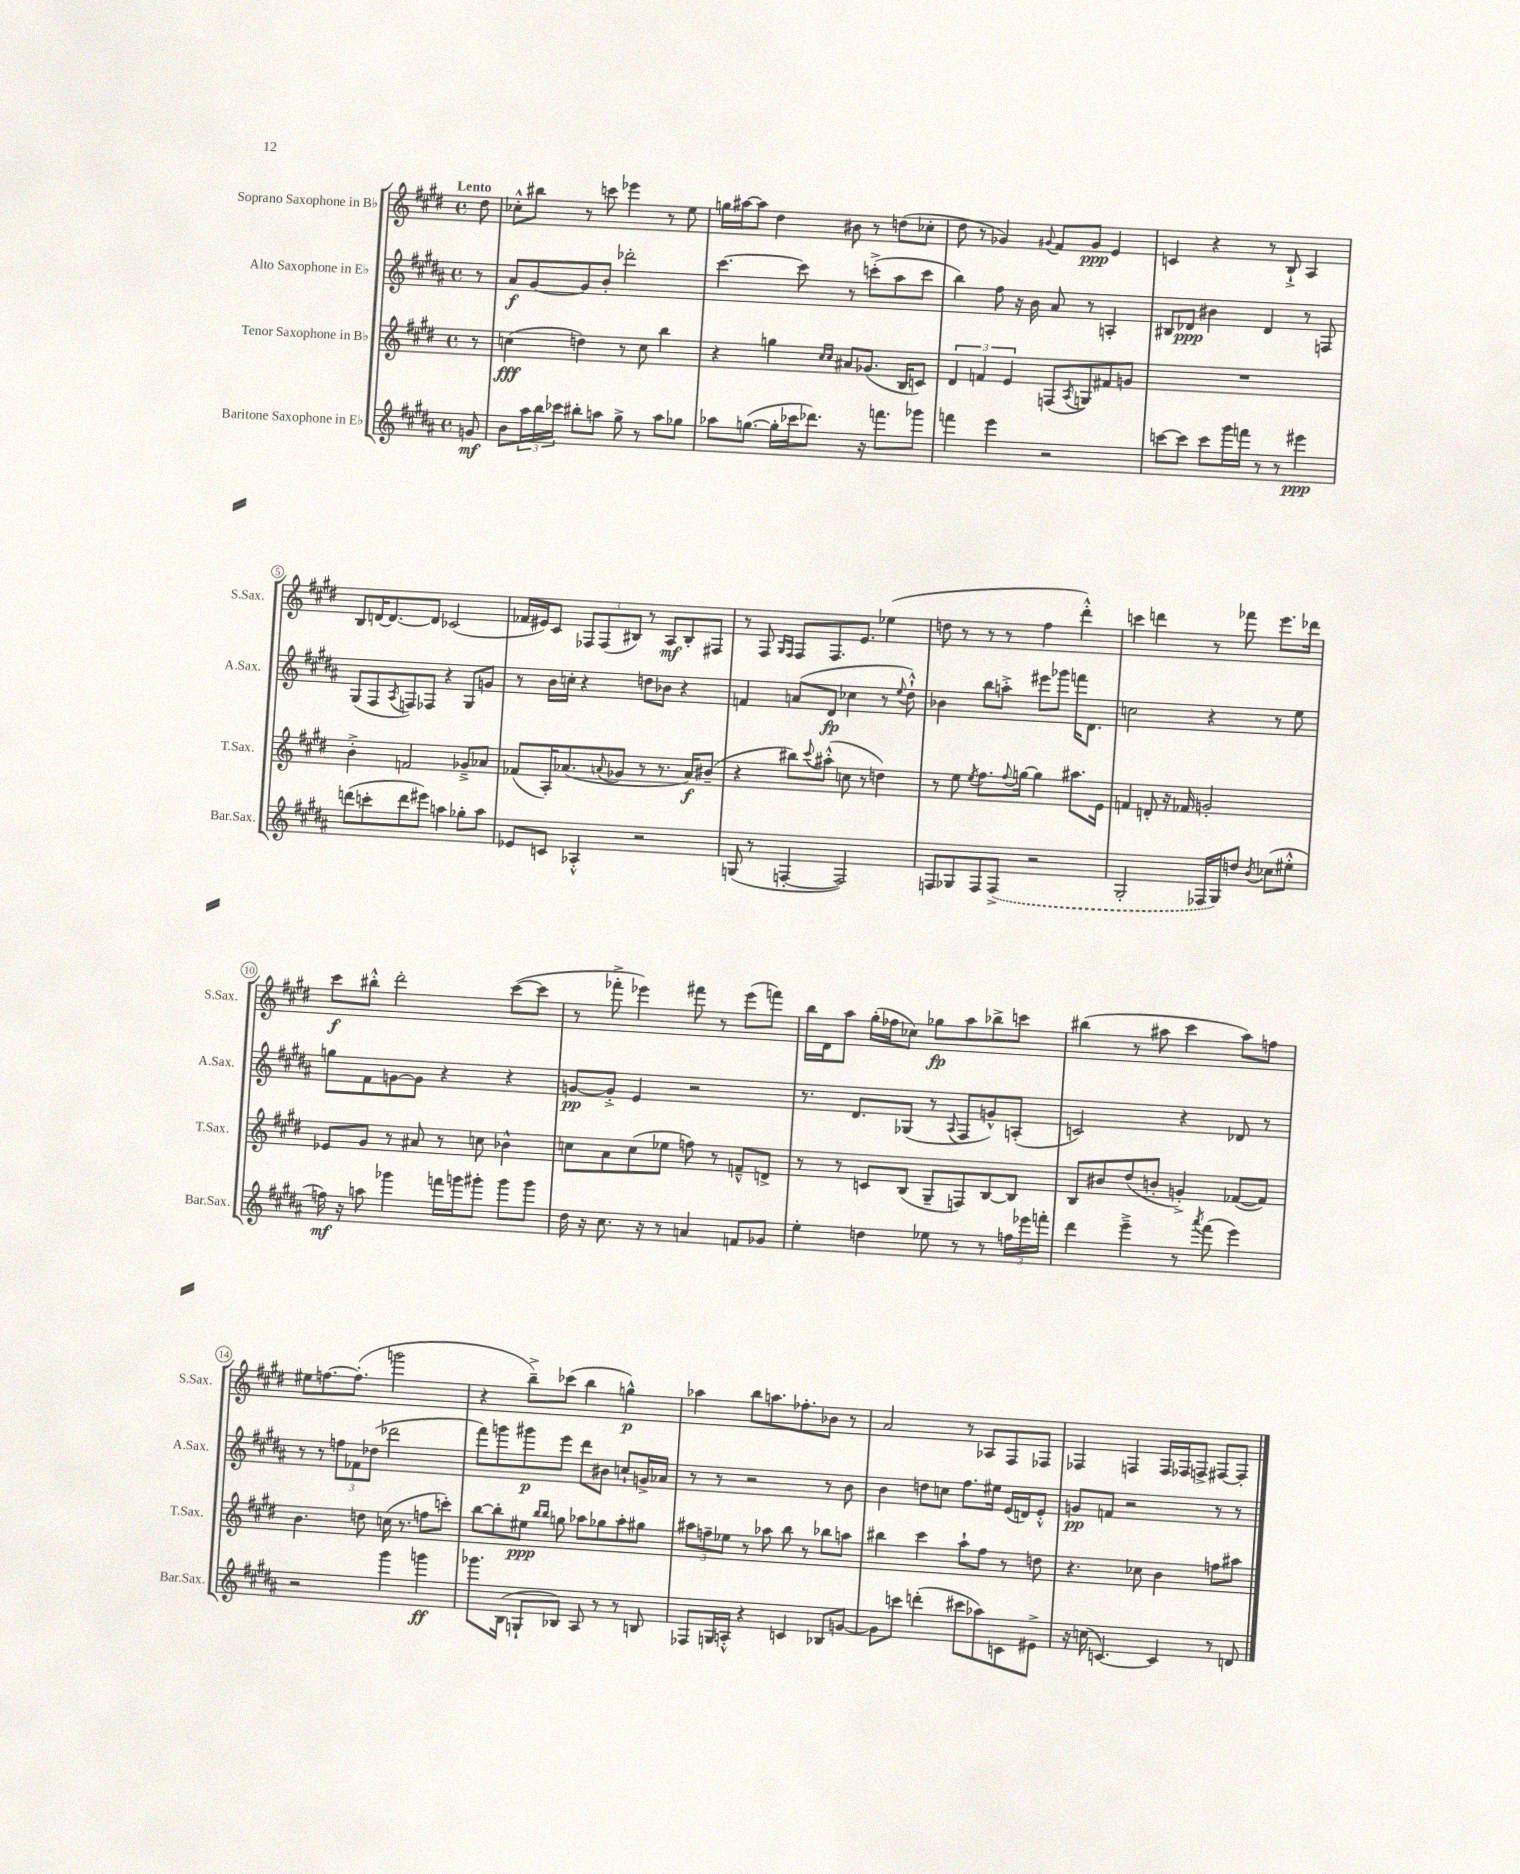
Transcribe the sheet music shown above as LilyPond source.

<<
\new StaffGroup <<
\new Staff = "s0" \with { instrumentName = "Soprano Saxophone in Bb" shortInstrumentName = "S.Sax." } {
    \clef treble \key e \major \defaultTimeSignature \time 4/4 \partial 8 \tempo "Lento"
    dis''8 |
    ces''8-.-^ bis''8 r8 c'''8 ees'''4 r8 e''8 |
    g''16 ais''16~ ais''8 dis''4 bis'8 r8 d''8( ces''8-. |
    dis''8 r8 ges'4) \appoggiatura { gis'8 } fis'8 gis'8\ppp e'4 |
    c'4 r4 r8 b8-!-> a4 |
    b8 d'16~ d'8.~ d'8 ces'2( |
    fes'16 eis'16) cis'8 \tuplet 3/2 { fes8 fes8( bis8) } r8 a8\mf bis8-. fis8 |
    r8 fis8 \grace { gis16 fis16 } fis8 fis8. e'8. ees''4( |
    d''8 r8 r8 r8 fis''4 dis'''4-.-^) |
    c'''4 d'''4 r8 fes'''8 e'''8. des'''16 |
    cis'''8\f bis''8-.-^ dis'''2-. cis'''8~( cis'''8 |
    r8 fes'''8-.-> ees'''4) fis'''8 r8 ees'''8( f'''8) |
    b''16 dis'16 a''8 gis''16-.( fes''16 ces''8) ges''8\fp a''8 bes''8-> c'''8 |
    bis''4( r8 ais''8 cis'''4 ais''8) f''8 |
    eis''8 f''8.~ f''8.-.( g'''2 |
    r4 b''8--->) ces'''8( b''4 g''4-^\p) |
    aes''4 b''8 a''8. fes''8.-. bes'8 r8 |
    a'2 r8 aes8 fis8 fes8 |
    fes4 f4 f16 fes16 f8-> fis8~ fis8-. \bar "|." |
}
\new Staff = "s1" \with { instrumentName = "Alto Saxophone in Eb" shortInstrumentName = "A.Sax." } {
    \clef treble \key b \major \defaultTimeSignature \time 4/4 \partial 8
    r8 |
    ais'8\f gis'8~ gis'8 b'8-. des'''2-. |
    cis'''4.~ cis'''8 r8 c'''8-.->( ais''8 c'''8 |
    b''4) fis''8 r16 b'16 ais'8 r8 a4-. |
    bis8 des'8\ppp bis'4 des'4 r8 f8 |
    gis8( fis8 \acciaccatura { ais8 } f8) fes8 r4 gis8 g'8 |
    r8 b'16 c''16-. r4 d''8 bes'8 r4 |
    f'4 a'8( dis'8\fp ces''4 r8 \appoggiatura { e''8 } dis''8-!-^) |
    bes'4 b''8 a''8-.-> eis'''8 ges'''8 f'''16 dis'8. |
    c''2 r4 r8 e''8 |
    g''8 fis'8 g'8~ g'8 r4 r4 |
    g'8~\pp g'8-.-> e'4 r2 |
    r8. dis'8. ges8( r8 \appoggiatura { ais8 } fis8 g'8-^) a8-.( |
    c'2) r4 des'8 r8 |
    r8 r8 \tuplet 3/2 { f''8 fes'8 des''8( } des'''2 |
    fis'''8) g'''8 gis'''8\p e'''8 dis'''8 bis'8 c''8-! g'16-> aes'16 |
    r8 r8 r2 r8 b'8 |
    b'4 d''8 c''8 fis''8. eis''16 e'16( d'16) e'8-.-^ |
    g'8\pp f'8 r2 r8 r8 \bar "|." |
}
\new Staff = "s2" \with { instrumentName = "Tenor Saxophone in Bb" shortInstrumentName = "T.Sax." } {
    \clef treble \key e \major \defaultTimeSignature \time 4/4 \partial 8
    r8 |
    c''4\fff( d''4) r8 c''8 b''4 |
    r4 g''4 \grace { cis''16 cis''16 } ais'8 ges'8.( b16 c'8) |
    \tuplet 3/2 { dis'4 f'4 e'4 } f8( \acciaccatura { a8 } g8) fis'8 g'8 |
    R1 |
    b'4-.-> f'2 ges'8---> aes'8 |
    fes'8( a16-.) aes'8.( \appoggiatura { a'8 } ges'8 r8 r8. a'16\f) bis'8--( |
    r4 bis''8) \appoggiatura { cis'''8 } ais''8-.-^( c''8 r8 d''4) |
    r8 e''8 \acciaccatura { e''8 } fis''8. \appoggiatura { fis''8 } g''16~ g''4 ais''8. e'16 |
    f'4 d'8-. r16 fes'16 g'2-. |
    ees'8 gis'8 r8 ais'8 r8 c''8 bes'4-^ |
    c''8 a'8 c''8( ees''8 f''8) r8 f'8---^ d'8-> |
    r8 r8 c'8 b8( gis8-- f8) b8~ b8 |
    b8 bis'8 dis''8( b'8-. g'4-.->) fes'8~( fes'8) |
    b'4. d''8 c''16( r8. f''8 c'''8-.) |
    b''8~ b''8-. eis''8\ppp \grace { b''16 b''16 } g''8 aes''8 ges''8 aes''8-. gis''8 |
    \tuplet 3/2 { ais''8 f''8-- ees''8 } r8 aes''8 b''8 r8 bes''8 a''8 |
    bis''4 cis'''4 a''8-! fis''8 r8 d''8 |
    r4. ces''8 b'4 f''8 ais''8 \bar "|." |
}
\new Staff = "s3" \with { instrumentName = "Baritone Saxophone in Eb" shortInstrumentName = "Bar.Sax." } {
    \clef treble \key b \major \defaultTimeSignature \time 4/4 \partial 8
    g'8\mf |
    b'8 \tuplet 3/2 { ais''16 b''16 ces'''16 } bis''8-. a''8 gis''8-> r8 a''8 ges''8 |
    aes''8 g''8.~( g''16-. ces'''16 des'''8.) r16 f'''8. ges'''8 |
    f'''4 e'''4 r2 |
    c'''8~ c'''8 c'''8 gis'''16 f'''16 r8 r8 eis'''4\ppp |
    d'''8( c'''8-. d'''8 eis'''8) a''4 ges''8-. a''8 |
    ees'8 c'8 aes4-.-^ r2 |
    g8( r8 f4~-. f2) |
    f8 ges8 f8 \once \slurDashed f8->( r2 |
    gis2-. fes16 gis16) d''8 \acciaccatura { b'8 } ces''8( eis''8-.-^ |
    f''16\mf) r16 a''8 ges'''4 f'''16 g'''16 gis'''8-. gis'''8 gis'''8 |
    dis''16 r16 cis''8. r16 r8 a'4 f'8 ges'8 |
    e''4-. d''4 ees''8 r8 r8 \tuplet 3/2 { f''16 ees'''16 f'''16-. } |
    dis'''4 e'''4---> r8 \acciaccatura { ais'''8 } fis'''8( e'''4) |
    r2 gis'''4 g'''4\ff |
    ges'''8. b16( g8-! bes8) ais8 r8 r8 b8 |
    fes8 g16 a16-.-^ r4 c'4 bes8 g'8~ |
    g'8 c'''8 d'''4-.( cis'''8 aes''8) c'8 eis'8-> |
    r16 c''16( c'4.~) c'4 r8 d'8 \bar "|." |
}
>>
>>
\layout { \context { \Score \override BarNumber.stencil = #(make-stencil-circler 0.1 0.3 ly:text-interface::print) } }
